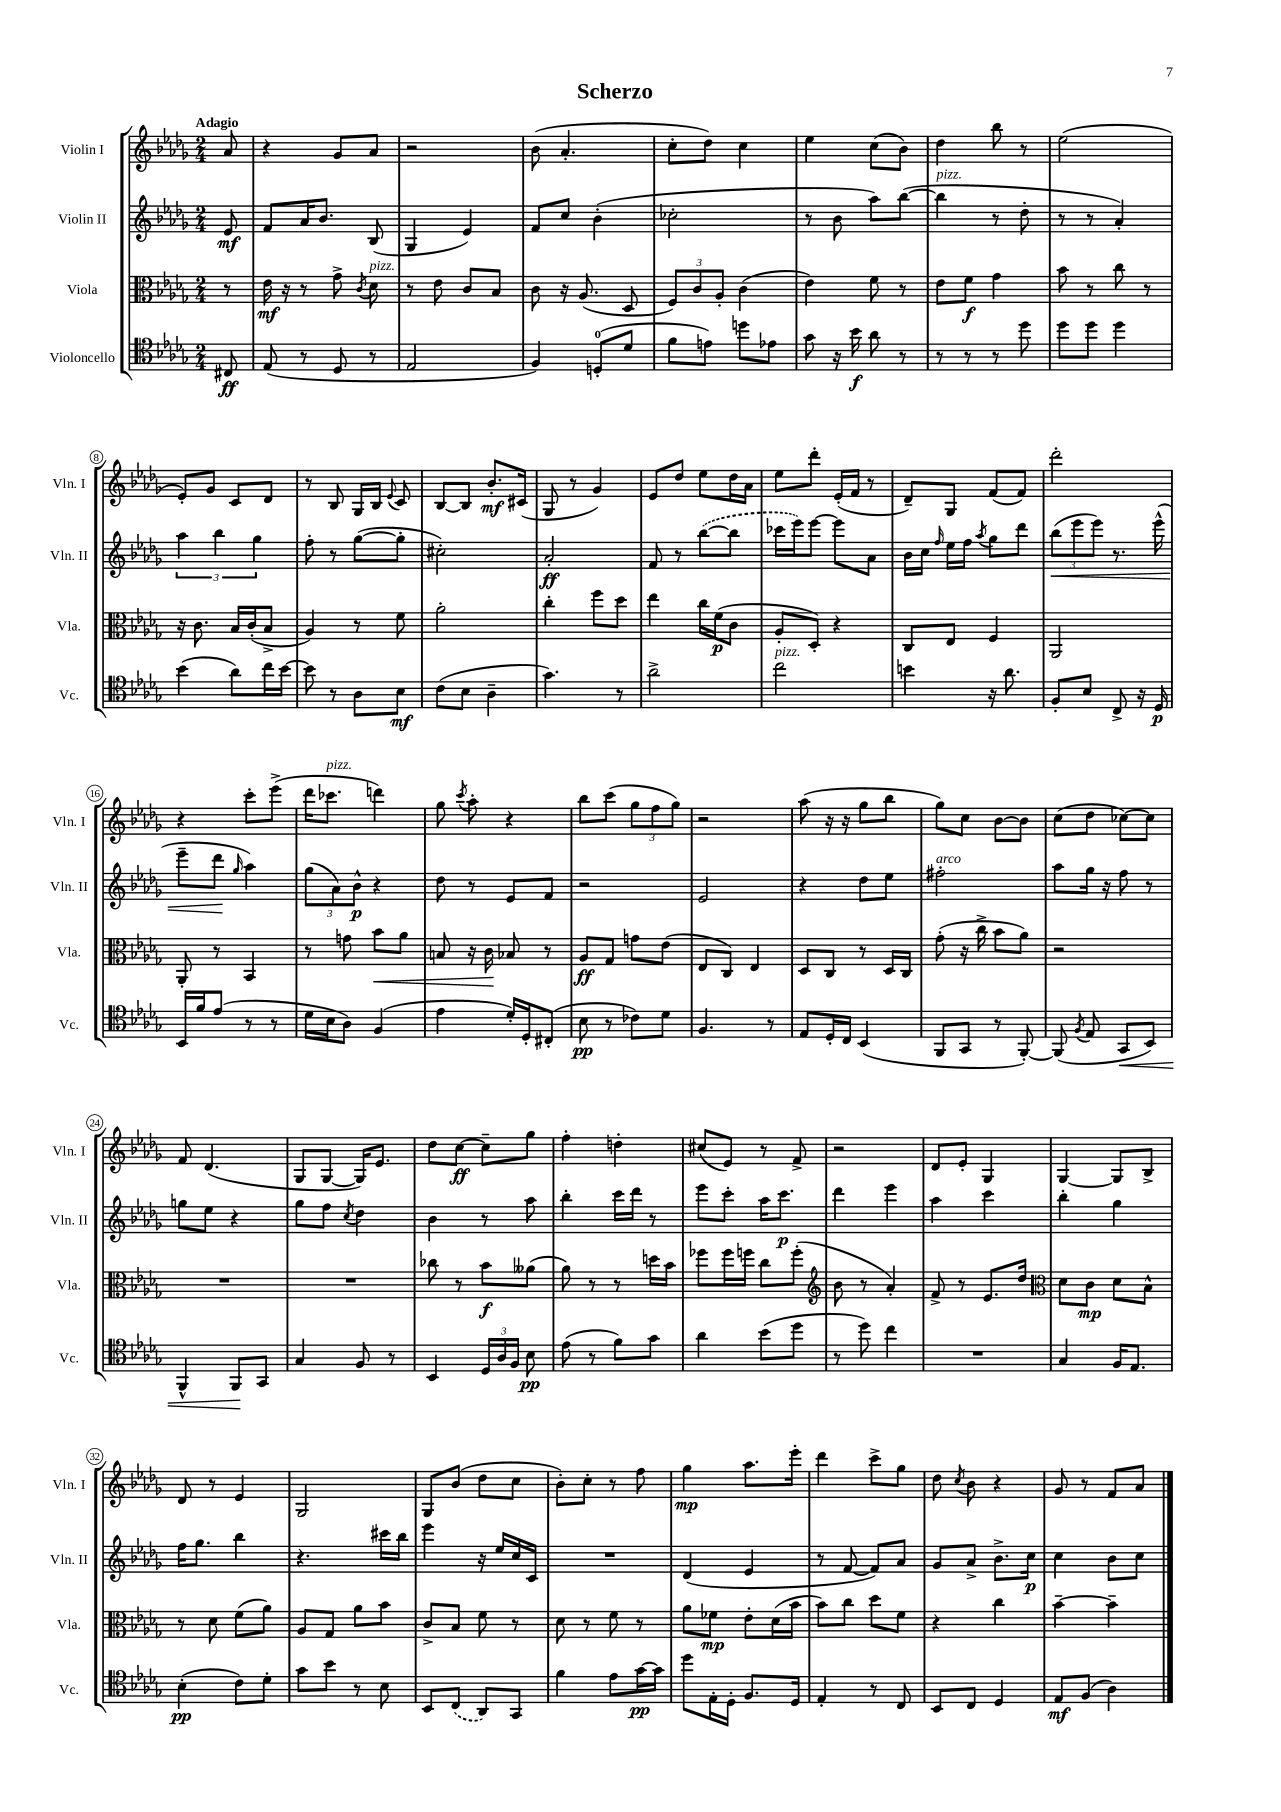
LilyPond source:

\header { title = "Scherzo" }
<<
\new StaffGroup <<
\new Staff = "s0" \with { instrumentName = "Violin I" shortInstrumentName = "Vln. I" } {
    \clef treble \key des \major \numericTimeSignature \time 2/4 \partial 8 \tempo "Adagio"
    \autoBeamOff aes'8 |
    r4 ges'8[ aes'8] |
    r2 |
    bes'8( aes'4.-. |
    c''8[-. des''8]) c''4 |
    ees''4 c''8[( bes'8]) |
    des''4 bes''8 r8 |
    ees''2( |
    ees'8[-.) ges'8] c'8[ des'8] |
    r8 bes8 ges16[ bes16] \appoggiatura { ees'8 } c'8 |
    bes8[~ bes8] bes'8.[-.\mf cis'16]( |
    ges8 r8 ges'4) |
    ees'8[ des''8] ees''8[ des''16 aes'16] |
    ees''8[ des'''8]-. ees'16[-.( f'16] r8 |
    des'8[--) ges8] f'8[( f'8]) |
    des'''2-. |
    r4 c'''8[-. ees'''8]->( |
    des'''16[ ces'''8.]^\markup { \italic "pizz." } d'''4) |
    ges''8 \acciaccatura { c'''8 } aes''8-. r4 |
    bes''8[ c'''8]( \tuplet 3/2 { ges''8[ f''8 ges''8]) } |
    r2 |
    aes''8( r16 r16 ges''8[ bes''8] |
    ges''8[) c''8] bes'8[~ bes'8] |
    c''8[( des''8] ces''8[~) ces''8] |
    f'8 des'4.( |
    ges8[ ges8]~ ges16[) ees'8.] |
    des''8[ c''8]~\ff c''8[-- ges''8] |
    f''4-. d''4-. |
    cis''8[( ees'8]) r8 f'8-> |
    r2 |
    des'8[ ees'8]-. ges4 |
    ges4~ ges8[ bes8]-> |
    des'8 r8 ees'4 |
    ges2 |
    ges8[ bes'8]( des''8[ c''8] |
    bes'8[-.) c''8]-. r8 f''8 |
    ges''4\mp aes''8.[ ees'''16]-. |
    des'''4 c'''8[-> ges''8] |
    des''8 \acciaccatura { c''8 } bes'8 r4 |
    ges'8 r8 f'8[ aes'8] \bar "|." |
}
\new Staff = "s1" \with { instrumentName = "Violin II" shortInstrumentName = "Vln. II" } {
    \clef treble \key des \major \numericTimeSignature \time 2/4 \partial 8
    \autoBeamOff ees'8\mf |
    f'8[ aes'16 bes'8.] bes8( |
    ges4 ees'4) |
    f'8[ c''8] bes'4-.( |
    ces''2-. |
    r8 bes'8 aes''8[) bes''8]~( |
    bes''4^\markup { \italic "pizz." } r8 des''8-. |
    r8 r8 aes'4-.) |
    \tuplet 3/2 { aes''4 bes''4 ges''4 } |
    f''8-. r8 ges''8[~( ges''8]-. |
    cis''2-.) |
    aes'2-.\ff |
    f'8 r8 \once \slurDashed bes''8[~( bes''8] |
    ces'''16[ ees'''16) ees'''8]~ ees'''8[ aes'8] |
    bes'16[ c''16] \grace { f''16 } ees''16[ f''16] \acciaccatura { aes''8 } ges''8[ des'''8] |
    \tuplet 3/2 { bes''8[\<( ees'''8 ees'''8]) } r8. ees'''16-^( |
    ees'''8[-- des'''8]\! \grace { ges''16 } aes''4) |
    \tuplet 3/2 { ges''8[( aes'8) bes'8]-^\p } r4 |
    des''8 r8 ees'8[ f'8] |
    r2 |
    ees'2 |
    r4 des''8[ ees''8] |
    fis''2-.^\markup { \italic "arco" } |
    aes''8[ ges''16] r16 f''8 r8 |
    g''8[ ees''8] r4 |
    ges''8[ f''8] \acciaccatura { c''8 } des''4 |
    bes'4 r8 aes''8 |
    bes''4-. c'''16[ des'''16] r8 |
    ees'''8[ c'''8]-. aes''16[ c'''8.]\p |
    des'''4 ees'''4 |
    aes''4 c'''4 |
    bes''4-. ges''4 |
    f''16[ ges''8.] bes''4 |
    r4. cis'''16[ bes''16] |
    ees'''4 r16 ees''16[ c''16 c'16] |
    R2 |
    des'4( ees'4 |
    r8 f'8~ f'8[) aes'8] |
    ges'8[ aes'8]-> bes'8.[-> c''16]\p |
    c''4 bes'8[ c''8] \bar "|." |
}
\new Staff = "s2" \with { instrumentName = "Viola" shortInstrumentName = "Vla." } {
    \clef alto \key des \major \numericTimeSignature \time 2/4 \partial 8
    \autoBeamOff r8 |
    ees'16\mf r16 r8 ges'8-> \acciaccatura { c'8 } des'8^\markup { \italic "pizz." } |
    r8 ees'8 c'8[ bes8] |
    c'8 r16 aes8.( des8 |
    \tuplet 3/2 { f8[) c'8 aes8]-. } c'4( |
    ees'4) f'8 r8 |
    ees'8[ f'8]\f ges'4 |
    bes'8 r8 c''8 r8 |
    r16 c'8. bes16[ c'16-.( bes8]-> |
    aes4) r8 f'8 |
    aes'2-. |
    c''4-. f''8[ des''8] |
    ees''4 c''16[ f'16\p( c'8] |
    aes8[-. des8]-.) r4 |
    c8[ ees8] f4 |
    aes,2 |
    aes,8-. r8 bes,4 |
    r8 g'8 bes'8[\< aes'8] |
    b8 r16 c'16\! bes8 r8 |
    aes8[\ff ges8] g'8[ ees'8]( |
    ees8[ c8]) ees4 |
    des8[ c8] r8 des16[ c16] |
    ges'8-.( r16 c''16-> bes'8[ aes'8]) |
    r2 |
    R2 |
    R2 |
    ces''8 r8 bes'8[\f aeses'8]( |
    aes'8) r8 r8 d''16[ bes'16] |
    fes''8[ fes''16 f''16] c''8[ f''8]-.( |
    \clef treble bes'8 r8 aes'4-.) |
    f'8-> r8 ees'8.[ des''16] |
    \clef alto des'8[ c'8]\mp des'8[ bes8]-^ |
    r8 des'8 f'8[( aes'8]) |
    aes8[ ges8] aes'8[ bes'8] |
    c'8[-> bes8] f'8 r8 |
    des'8 r8 f'8 r8 |
    aes'8[ fes'8]\mp ees'8[-. des'16( bes'16] |
    bes'8[) c''8] des''8[ f'8] |
    r4 c''4 |
    bes'4~-- bes'4-- \bar "|." |
}
\new Staff = "s3" \with { instrumentName = "Violoncello" shortInstrumentName = "Vc." } {
    \clef tenor \key des \major \numericTimeSignature \time 2/4 \partial 8
    \autoBeamOff cis8\ff |
    ees8( r8 des8 r8 |
    ees2 |
    f4) d8[-0-.( des'8] |
    f'8[ e'8]) d''8[ ees'8] |
    ges'8 r16 bes'16\f aes'8 r8 |
    r8 r8 r8 des''8 |
    des''8[ des''8] des''4 |
    bes'4( aes'8[) c''16 bes'16]~ |
    bes'8 r8 aes8[ bes8]\mf |
    c'8[( bes8] aes4-- |
    ges'4.) r8 |
    aes'2-> |
    c''2^\markup { \italic "pizz." } |
    b'4 r16 aes'8. |
    f8[-. bes8] c8-> r16 des16\p |
    bes,16[ f'16 ees'8]( r8 r8 |
    des'16[ bes16 aes8]) f4( |
    ees'4 des'16[-.) des16-. cis8]-.( |
    bes8\pp r8 ces'8[) des'8] |
    f4. r8 |
    ees8[ des16-. c16] bes,4( |
    f,8[ ges,8] r8 f,8~-.) |
    f,8( \acciaccatura { f8 } ees8 ges,8[\< bes,8]) |
    f,4-^ f,8[\! ges,8] |
    ges4 f8 r8 |
    bes,4 \tuplet 3/2 { des16[ aes16 f16] } bes8\pp |
    ees'8( r8 f'8[) ges'8] |
    aes'4 bes'8[( des''8] |
    r8 des''8) c''4 |
    R2 |
    ges4 f16[ ees8.] |
    bes4-.\pp( c'8[) des'8]-. |
    ges'8[ bes'8] r8 bes8 |
    bes,8[ \once \slurDashed c8]( aes,8[) ges,8] |
    f'4 ees'8[ ges'16~\pp ges'16] |
    des''8[ ees16-. des16]-. f8.[ des16] |
    ees4-. r8 c8 |
    bes,8[ c8] des4 |
    ees8[\mf f8]( aes4) \bar "|." |
}
>>
>>
\layout { \context { \Score \override BarNumber.stencil = #(make-stencil-circler 0.1 0.3 ly:text-interface::print) } }
